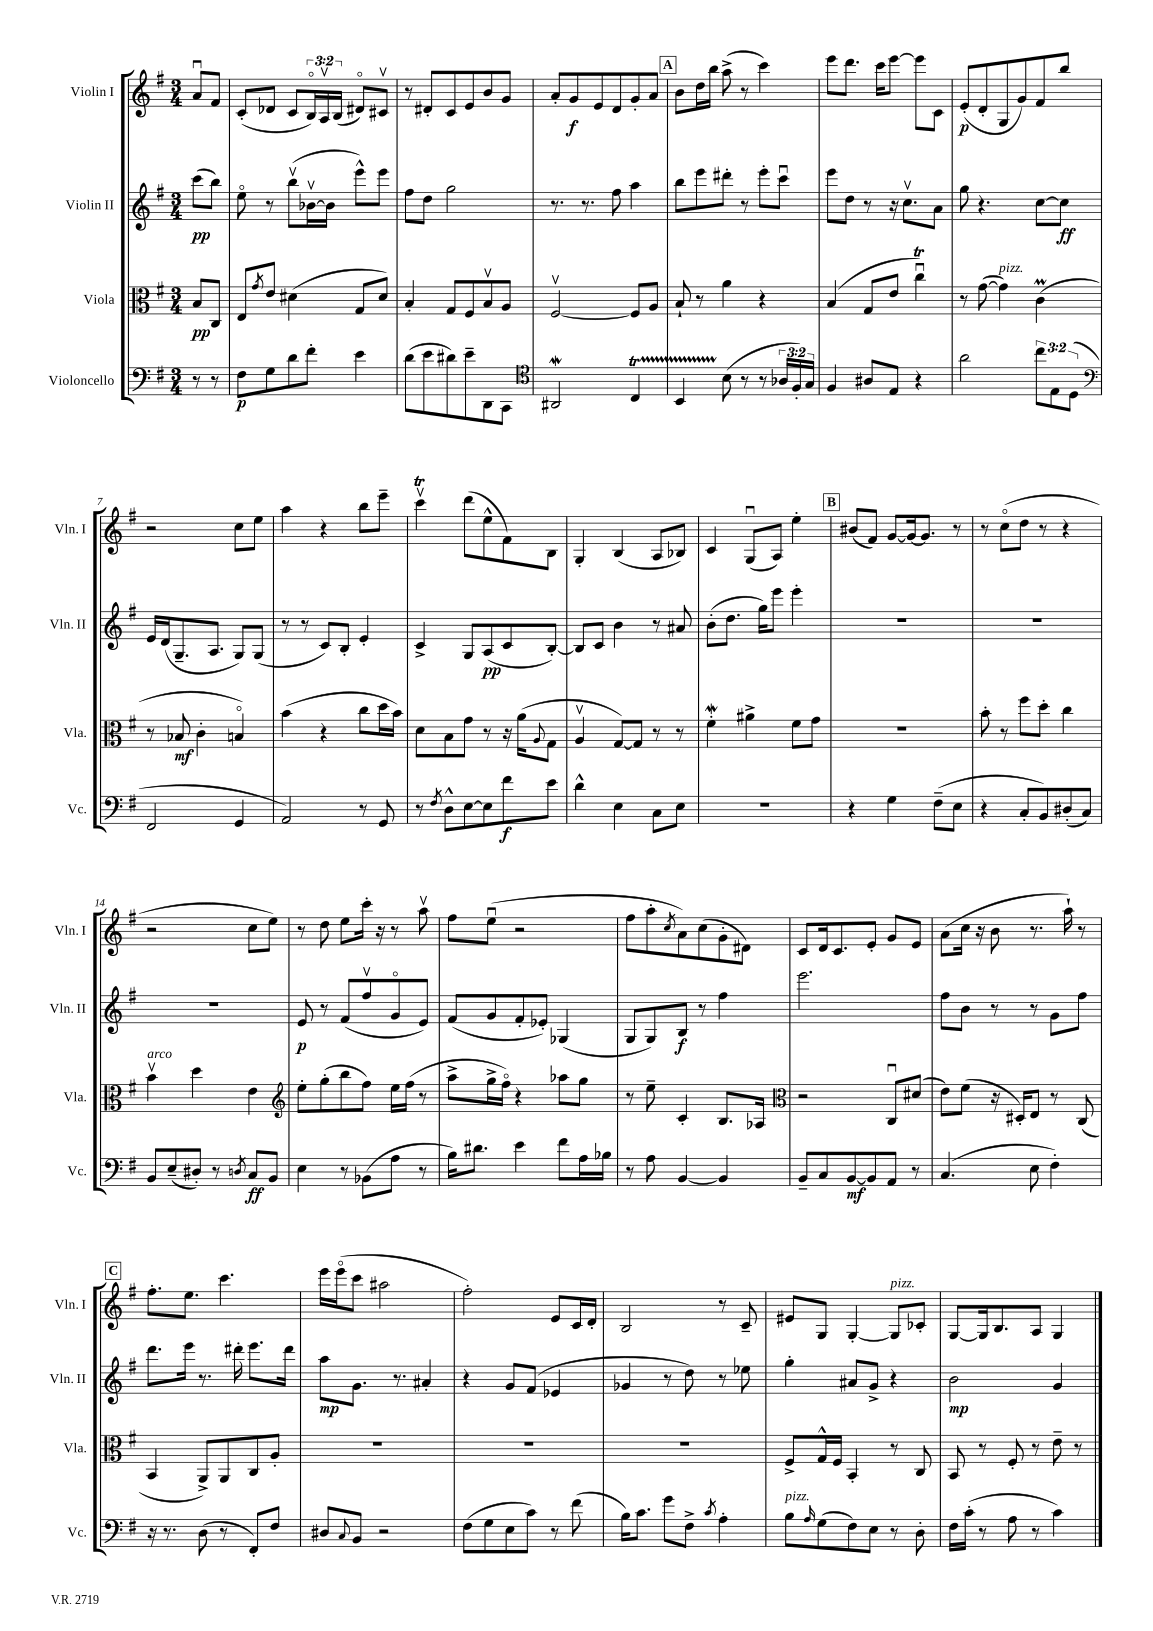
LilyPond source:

<<
\new StaffGroup <<
\new Staff = "s0" \with { instrumentName = "Violin I" shortInstrumentName = "Vln. I" } {
    \clef treble \key g \major \numericTimeSignature \time 3/4 \override Staff.TupletNumber.text = #tuplet-number::calc-fraction-text \partial 4
    a'8\downbow fis'8 |
    c'8-.( des'8 c'8 \tuplet 3/2 { b16\flageolet) a16\upbow b16( } dis'8\flageolet) cis'8\upbow |
    r8 dis'8-. c'8 e'8 b'8 g'8 |
    a'8-. g'8\f e'8 d'8 g'8-. a'8 |
    \mark \markup { \box "A" } b'8 d''16 b''16 a''8->( r8 c'''4) |
    e'''8 d'''8. c'''16 e'''8~ e'''8 c'8 |
    e'8-.\p( d'8-. g8 g'8) fis'8 b''8 |
    r2 c''8 e''8 |
    a''4 r4 b''8 e'''8-- |
    c'''4\upbow\trill d'''8( e''8-^ fis'8) b8 |
    g4-. b4( a8 bes8) |
    c'4 g8\downbow( a8) e''4-. |
    \mark \markup { \box "B" } bis'8( fis'8) g'8~ g'16~ g'8. r8 |
    r8 c''8\flageolet( d''8 r8 r4 |
    r2 c''8 e''8) |
    r8 d''8 e''8 c'''16-. r16 r8 a''8\upbow |
    fis''8 e''8\downbow( r2 |
    fis''8 a''8-. \acciaccatura { c''8 } a'8) c''8( g'8-. dis'8) |
    c'8 d'16 c'8. e'8-. g'8 e'8 |
    a'8( c''16 r16 b'8 r8. a''16-!) r8 |
    \mark \markup { \box "C" } fis''8.-. e''8. c'''4. |
    e'''16 e'''16\flageolet( c'''8 ais''2 |
    fis''2-.) e'8 c'16 d'16-. |
    b2 r8 c'8-- |
    eis'8 g8 g4~-. g8^\markup { \italic "pizz." } ces'8-. |
    g8~ g16 b8. a8 g4 \bar "|." |
}
\new Staff = "s1" \with { instrumentName = "Violin II" shortInstrumentName = "Vln. II" } {
    \clef treble \key g \major \numericTimeSignature \time 3/4 \partial 4
    c'''8\pp( b''8) |
    e''8\flageolet r8 b''8\upbow( bes'16~\upbow bes'16 e'''8-^) e'''8 |
    fis''8 d''8 g''2 |
    r8. r8. fis''8 a''4 |
    \mark \markup { \box "A" } b''8 e'''8 dis'''8-. r8 e'''8-. c'''8\downbow |
    e'''8 d''8 r8 r16 c''8.\upbow a'8 |
    g''8 r4. c''8~ c''8\ff |
    e'16 d'16( g8.-- a8. g8) g8( |
    r8 r8 c'8) b8-. e'4-. |
    c'4-> g8 a8\pp( c'8 b8~-.) |
    b8 c'8 b'4 r8 ais'8 |
    b'8-.( d''8. g''16) e'''8 e'''4-. |
    \mark \markup { \box "B" } R2. |
    R2. |
    R2. |
    e'8\p r8 fis'8( fis''8\upbow g'8\flageolet e'8) |
    fis'8( g'8 fis'8-. ees'8-.) ges4( |
    g8 g8) b8\f r8 fis''4 |
    e'''2. |
    fis''8 b'8 r8 r8 g'8 fis''8 |
    \mark \markup { \box "C" } d'''8. e'''16 r8. dis'''16-. e'''8. dis'''16 |
    a''8\mp g'8. r8. ais'4-. |
    r4 g'8 fis'8( ees'4 |
    ges'4 r8 d''8) r8 ees''8 |
    g''4-. ais'8 g'8-> r4 |
    b'2\mp g'4 \bar "|." |
}
\new Staff = "s2" \with { instrumentName = "Viola" shortInstrumentName = "Vla." } {
    \clef alto \key g \major \numericTimeSignature \time 3/4 \partial 4
    b8\pp c8 |
    e8 \acciaccatura { g'8 } e'8 dis'4( g8 dis'8) |
    b4-. g8 fis8 b8\upbow a8 |
    fis2~\upbow fis8 a8 |
    \mark \markup { \box "A" } b8-! r8 a'4 r4 |
    b4( g8 e'8 c''4\downbow\trill) |
    r8 g'8~( g'4^\markup { \italic "pizz." }) c'4\prall( |
    r8 bes8\mf c'4-. b4\flageolet) |
    b'4( r4 c''8 d''16 b'16) |
    d'8 b8 g'8 r8 r16 a'16( \appoggiatura { a8 } g8 |
    a4\upbow g8~) g8 r8 r8 |
    fis'4-.\mordent ais'4-> fis'8 g'8 |
    \mark \markup { \box "B" } R2. |
    b'8-. r8 fis''8 d''8-. c''4 |
    b'4\upbow^\markup { \italic "arco" } d''4 e'4 |
    \clef treble e''8-. g''8-.( b''8 fis''8) e''16 fis''16( r8 |
    a''8-> g''16-> fis''16\flageolet) r4 aes''8 g''8 |
    r8 e''8-- c'4-. b8. aes16 |
    \clef alto r2 c8\downbow dis'8( |
    e'8) fis'8( r16 dis16-.) e8 r8 c8( |
    \mark \markup { \box "C" } b,4 a,8->) a,8 c8 a8-. |
    R2. |
    R2. |
    R2. |
    fis8-> g16-^ fis16 b,4-. r8 c8 |
    b,8 r8 fis8-. r8 e'8-- r8 \bar "|." |
}
\new Staff = "s3" \with { instrumentName = "Violoncello" shortInstrumentName = "Vc." } {
    \clef bass \key g \major \numericTimeSignature \time 3/4 \override Staff.TupletNumber.text = #tuplet-number::calc-fraction-text \partial 4
    r8 r8 |
    fis8\p g8 d'8 fis'8-. e'4 |
    d'8( e'8 dis'8) e'8-- d,8 c,8 |
    \clef tenor ais,2\mordent c4\startTrillSpan |
    \mark \markup { \box "A" } b,4 b8\stopTrillSpan( r8 r8 \tuplet 3/2 { aes16 fis16-.) g16 } |
    fis4 ais8 e8 r4 |
    a'2 \tuplet 3/2 { c''8 e8 d8( } |
    \clef bass fis,2 g,4 |
    a,2) r8 g,8 |
    r8 \acciaccatura { fis8 } d8-^ e8~ e8 fis'8\f e'8 |
    d'4-^ e4 c8 e8 |
    R2. |
    \mark \markup { \box "B" } r4 g4 fis8--( e8 |
    r4 c8-. b,8) dis8-.( c8) |
    b,8 e8--( dis8-.) r8 \acciaccatura { d8 } c8\ff b,8 |
    e4 r8 bes,8( a8 r8 |
    b16) dis'8. e'4 fis'8 a16 bes16 |
    r8 a8 b,4~ b,4 |
    b,8-- c8 b,8~\mf b,8 a,8 r8 |
    c4.( e8 fis4-.) |
    \mark \markup { \box "C" } r16 r8. d8( r8 fis,8-.) fis8 |
    dis8 \appoggiatura { c8 } b,8 r2 |
    fis8( g8 e8 c'8) r8 fis'8( |
    b16) c'8. g'8 fis8-> \acciaccatura { c'8 } a4-. |
    b8^\markup { \italic "pizz." } \grace { a16 } g8( fis8) e8 r8 d8-. |
    fis16 c'16-.( r8 a8 r8 c'4) \bar "|." |
}
>>
>>
